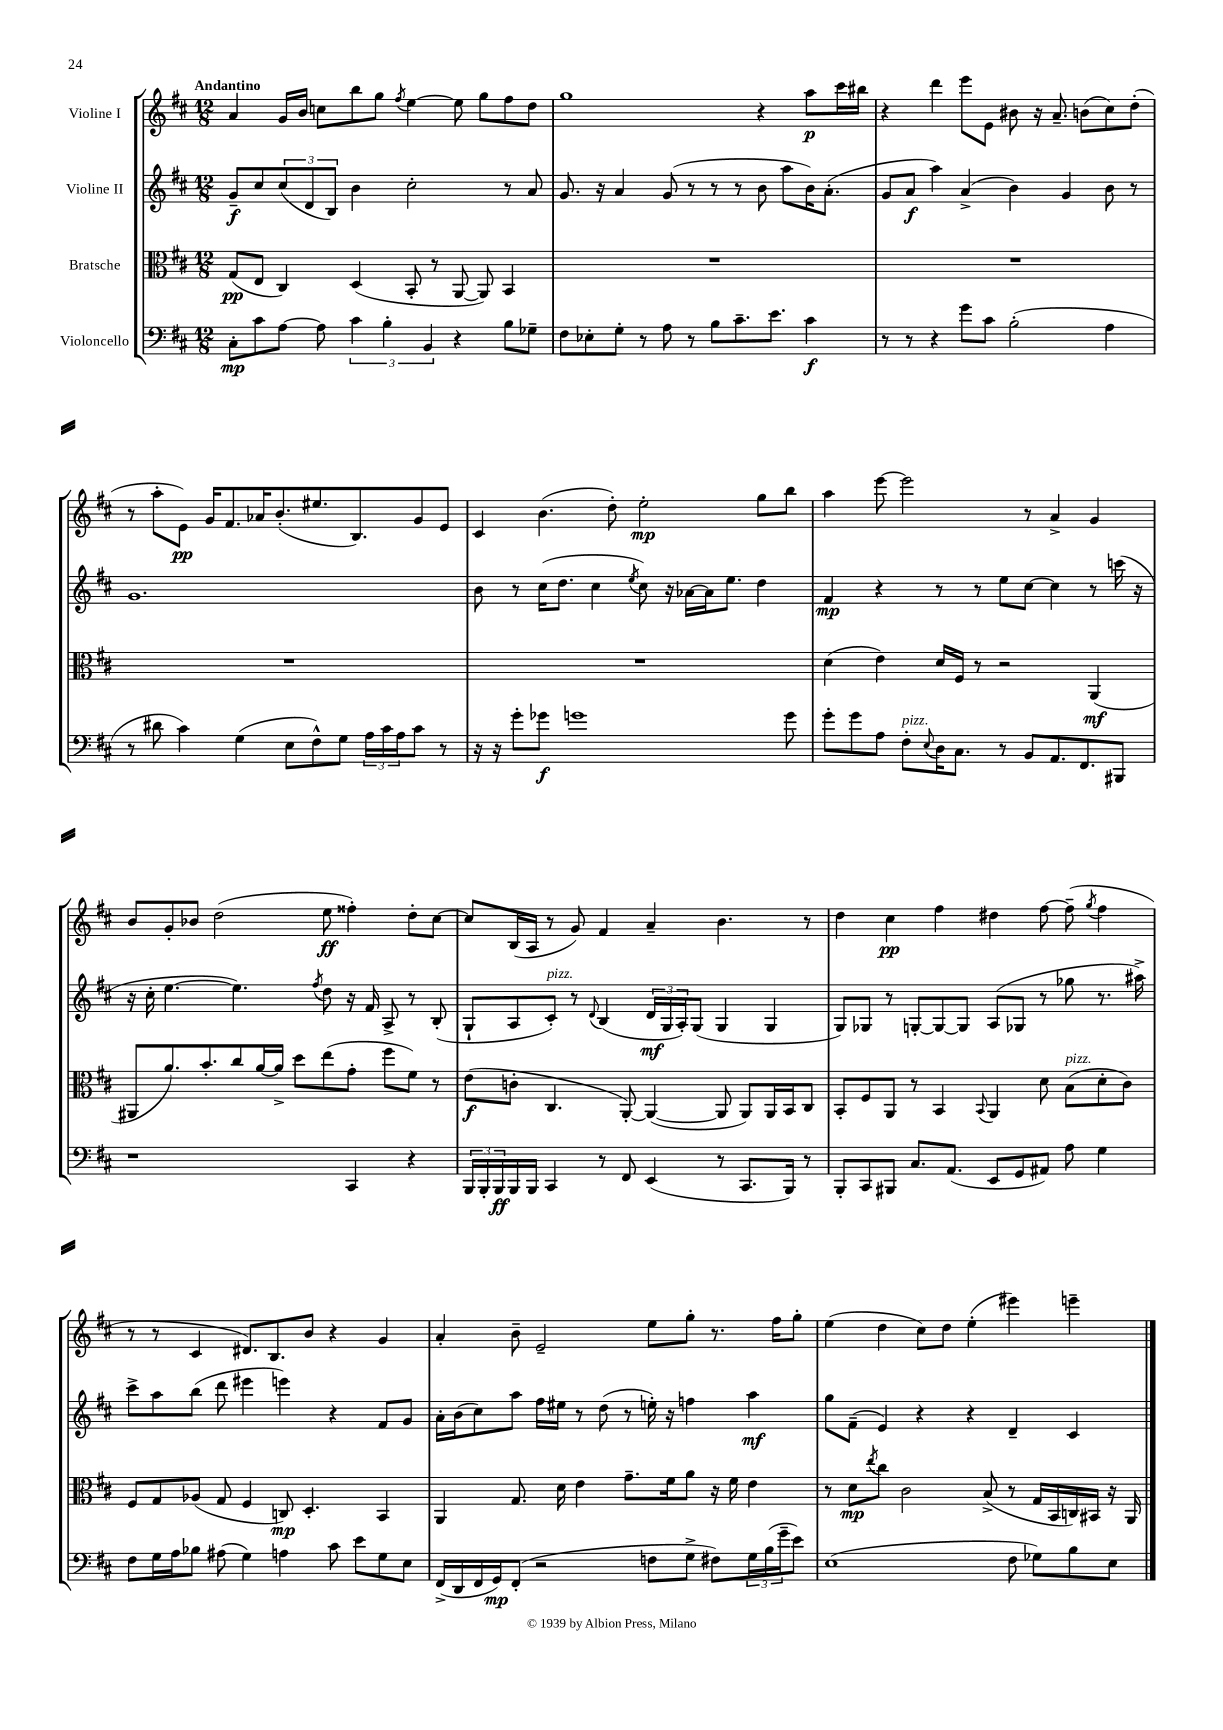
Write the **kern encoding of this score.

**kern	**kern	**kern	**kern
*staff4	*staff3	*staff2	*staff1
*clefF4	*clefC3	*clefG2	*clefG2
*k[f#c#]	*k[f#c#]	*k[f#c#]	*k[f#c#]
*M12/8	*M12/8	*M12/8	*M12/8
8C#'	(8G	8g~	4a
8c#	8E	8cc#	.
[8A	4C#)	(12cc#	16g
.	.	.	16b
.	.	12d	.
8A]	.	.	8cc
.	.	12B)	.
6c#	(4D	4b	8bb
.	.	.	8gg
6B'	.	.	.
.	.	.	8qff#
.	8BB'	2cc#'	[4ee
6BB	.	.	.
.	8r	.	.
4r	[8AA	.	8ee]
.	8AA])	.	8gg
8B	4BB	8r	8ff#
8G-~	.	8a	8dd
=	=	=	=
8F#	1.r	8.g	1gg
8E-'	.	.	.
.	.	16r	.
8G'	.	4a	.
8r	.	.	.
8A	.	(8g	.
8r	.	8r	.
8B	.	8r	.
8.c#~	.	8r	.
.	.	8b	4r
8.e	.	.	.
.	.	8aa	.
4c#	.	16b)	8aa
.	.	(8.a'	.
.	.	.	16ccc#
.	.	.	16bb#
=	=	=	=
8r	1.r	8g	4r
8r	.	8a	.
4r	.	4aa)	4ddd
8g	.	(4a^	8eee
8c#	.	.	8e
(2B'	.	4b)	8b#
.	.	.	16r
.	.	.	8.a~
.	.	4g	.
.	.	.	(8b
4A	.	8b	8cc#)
.	.	8r	(8dd'
=	=	=	=
8r	1.r	1.g	8r
8d#	.	.	8aa'
4c#)	.	.	8e)
.	.	.	16g
.	.	.	8.f#
(4G	.	.	.
.	.	.	16a-
.	.	.	(8.b'
8E	.	.	.
8F#^^)	.	.	8.ee#
8G	.	.	.
.	.	.	8.B)
24A	.	.	.
24c#	.	.	.
24A	.	.	.
8c#	.	.	8g
8r	.	.	8e
=	=	=	=
16r	1.r	8b	4c#
16r	.	.	.
8g'	.	8r	.
8g-	.	(16cc#	(4.b
.	.	8.dd	.
1g	.	.	.
.	.	4cc#	.
.	.	.	8dd')
.	.	8qee	.
.	.	8cc#)	2ee'
.	.	16r	.
.	.	[16a-	.
.	.	16a-]	.
.	.	8.ee	.
.	.	4dd	8gg
8g	.	.	8bb
=	=	=	=
8g'	(4d	4f#	4aa
8g	.	.	.
8A	4e)	4r	[8eee
8F#'	.	.	2eee]
8qqE	.	.	.
16D	16d	8r	.
8.C#	16F#	.	.
.	8r	8r	.
8r	2r	8ee	.
8BB	.	[8cc#	8r
8.AA	.	4cc#]	4a^
8.FF#	.	.	.
.	(4AA	8r	4g
8BBB#	.	(16ccc	.
.	.	16r	.
=	=	=	=
1r	8AA#	16r	8b
.	.	16cc#'	.
.	8.a)	[4.ee	8g'
.	.	.	8b-
.	8.b'	.	.
.	.	.	(2dd
.	8cc#	4.ee])	.
.	[16a	.	.
.	16a^]	.	.
.	8dd	.	.
.	.	8qff#	.
.	(8ee	8dd	8ee
4CC#	8g'	16r	4ff##')
.	.	16f#	.
.	8ff#	8A^	.
4r	8f#)	8r	8dd'
.	8r	(8B'	[8cc#
=	=	=	=
24BBB	(8e	8G`	8cc#]
24BBB'	.	.	.
24BBB	.	.	.
16BBB	8c'	8A	(16B
16BBB	.	.	16A
4CC#	4.C#	8c#')	8r
.	.	8r	8g)
.	.	8qqd	.
8r	.	(4B	4f#
8FF#	[8AA')	.	.
(4EE	(4AA_	24d	4a~
.	.	24G	.
.	.	24A')	.
.	.	(8G	.
8r	8AA]	4G	4.b
8.CC#	8AA)	.	.
.	16AA	4G	.
16BBB)	16BB	.	.
8r	8C#	.	8r
=	=	=	=
8BBB'	8BB'	8G)	4dd
8CC#	8F#	8G-	.
8BBB#	8AA	8r	4cc#
8.C#	8r	[8G'	.
.	4BB	8G_	4ff#
(8.AA	.	.	.
.	.	8G]	.
.	8qqBB	.	.
8EE	4AA	(8A	4dd#
8GG	.	8G-	.
8AA#)	8d	8r	[8ff#
8A	(8B	8gg-	(8ff#~]
.	.	.	8qgg
4G	8d'	8.r	4ff#
.	8c#)	.	.
.	.	16aa#^)	.
=	=	=	=
8F#	8F#	8ccc#^	8r
16G	8G	8aa	8r
16A	.	.	.
8B-	(8A-	(8bb	4c#
(8A#	8G	8ddd	.
4G)	4F#	4eee#	8.d#)
.	.	.	8.B
4A	8C)	4eee)	.
.	4.D'	.	8b
8c#	.	4r	4r
8e	.	.	.
8G	4BB	8f#	4g
8E	.	8g	.
=	=	=	=
(16FF#^	4AA	16a'	4a'
16DD	.	(16b	.
16FF#	.	8cc#)	.
16GG)	.	.	.
(8FF#'	8.G	8aa	8b~
2r	.	16ff#	2e~
.	16d	16ee#	.
.	4e	8r	.
.	.	(8dd	.
.	8.g~	8r	.
8F	.	16ee')	8ee
.	16f#	16r	.
8G^	8a	4ff	8gg'
8F#)	16r	.	8.r
.	16f#	.	.
24G	4e	4aa	.
(24B	.	.	.
.	.	.	16ff#
24g~	.	.	.
8e)	.	.	8gg'
=	=	=	=
(1E	8r	8gg	(4ee
.	8d	(8f#~	.
.	8qee	.	.
.	8cc#	4e)	4dd
.	2c#	.	.
.	.	4r	8cc#)
.	.	.	8dd
.	.	4r	(4ee'
.	(8B^	.	.
8F#	8r	4d~	4eee#)
8G-)	16G	.	.
.	16BB	.	.
8B	16C)	4c#	4eee~
.	16BB#	.	.
8E	16r	.	.
.	16AA	.	.
==	==	==	==
*-	*-	*-	*-
